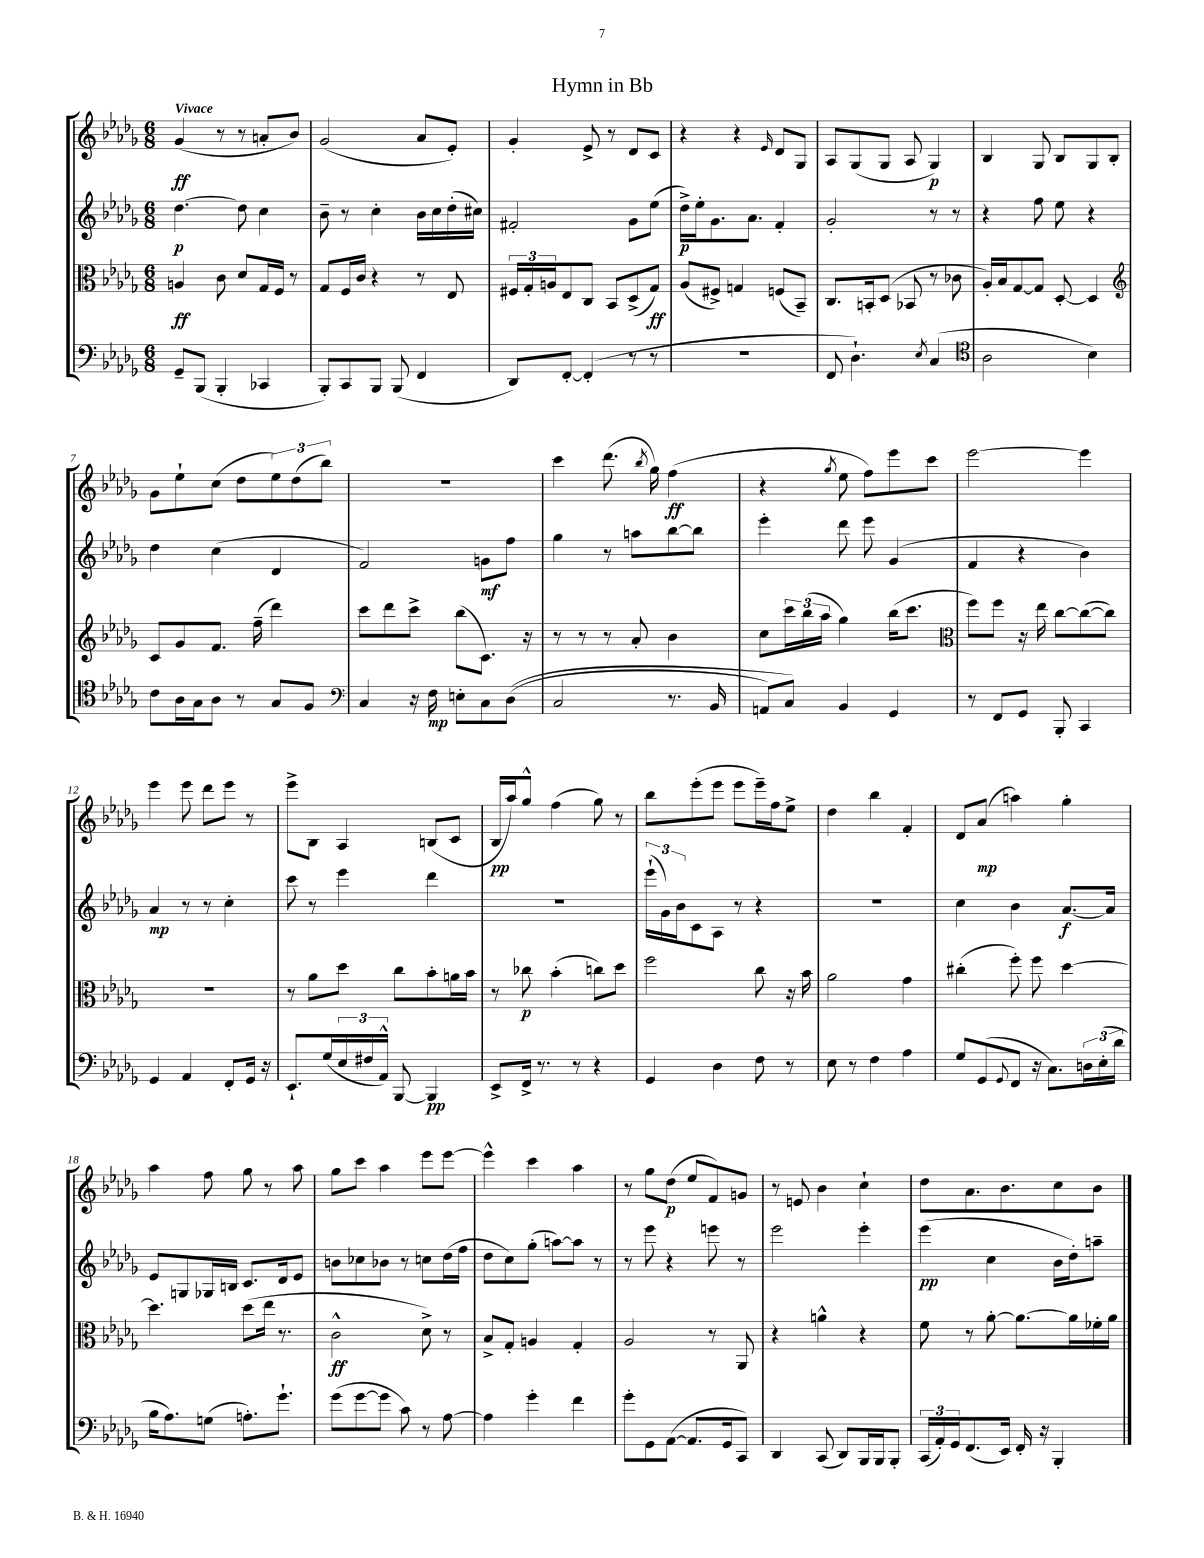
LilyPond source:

\header { title = "Hymn in Bb" }
<<
\new StaffGroup <<
\new Staff = "s0" {
    \clef treble \key des \major \numericTimeSignature \time 6/8 \tempo "Vivace"
    ges'4\ff( r8 r8 a'8-. bes'8) |
    ges'2( aes'8 ees'8-.) |
    ges'4-. ees'8-> r8 des'8 c'8 |
    r4 r4 \grace { ees'16 } des'8 ges8 |
    aes8 ges8( ges8 aes8 ges4\p) |
    bes4 ges8 bes8 ges8 bes8-. |
    ges'8 ees''8-! c''8( des''8 \tuplet 3/2 { ees''8) des''8( bes''8) } |
    R2. |
    c'''4 des'''8.( \acciaccatura { bes''8 } ges''16) f''4\ff( |
    r4 \acciaccatura { ges''8 } ees''8 f''8) ees'''8 c'''8 |
    ees'''2~ ees'''4 |
    ees'''4 ees'''8 des'''8 ees'''8 r8 |
    ees'''8-> bes8 aes4 b8( c'8 |
    bes16\pp aes''16) ges''8-^ f''4( ges''8) r8 |
    bes''8 ees'''8-.( ees'''8 ees'''8 ees'''16--) f''16 ees''8-> |
    des''4 bes''4 f'4-. |
    des'8 aes'8\mp( a''4) ges''4-. |
    aes''4 f''8 ges''8 r8 aes''8 |
    ges''8 c'''8 aes''4 ees'''8 ees'''8~ |
    ees'''4-^ c'''4 aes''4 |
    r8 ges''8 des''8\p( ees''8 f'8) g'8 |
    r8 e'8 bes'4 c''4-! |
    des''8 aes'8. bes'8. c''8 bes'8 \bar "|." |
}
\new Staff = "s1" {
    \clef treble \key des \major \numericTimeSignature \time 6/8
    des''4.~\p des''8 c''4 |
    bes'8-- r8 c''4-. bes'16 c''16 des''16-.( cis''16) |
    fis'2-. ges'8 ees''8( |
    des''16->\p) ees''16-. ges'8. aes'8. f'4-. |
    ges'2-. r8 r8 |
    r4 f''8 ees''8 r4 |
    des''4 c''4( des'4 |
    f'2) g'8\mf f''8 |
    ges''4 r8 a''8 bes''8~ bes''8 |
    ees'''4-. des'''8 ees'''8 ges'4( |
    f'4 r4 bes'4) |
    aes'4\mp r8 r8 c''4-. |
    c'''8 r8 ees'''4 des'''4 |
    R2. |
    \tuplet 3/2 { ees'''16-!( ges'16) bes'16 } c'8 aes8 r8 r4 |
    R2. |
    c''4 bes'4 aes'8.~\f aes'16 |
    ees'8 g8 ges16 b16 c'8. des'16 ees'8 |
    b'8 ces''8 bes'8 r8 c''8 des''16( f''16 |
    des''8 c''8) ges''8-.( a''8~) a''8 r8 |
    r8 ees'''8 r4 e'''8 r8 |
    ees'''2 ees'''4-. |
    ees'''4\pp( c''4 bes'16 des''16-.) a''8-- \bar "|." |
}
\new Staff = "s2" {
    \clef alto \key des \major \numericTimeSignature \time 6/8
    a4\ff c'8 des'8 ges16 f16 r8 |
    ges8 f16 c'16 r4 r8 ees8 |
    \tuplet 3/2 { fis16 ges16-. a16 } ees8 c8 bes,8 des8->( ges8\ff) |
    aes8( fis8->) g4 f8( bes,8--) |
    c8. b,16-. des8( bes,8 r8 ces'8 |
    aes16-.) bes16 ges8~ ges8 des8~-. des4 |
    \clef treble c'8 ges'8 f'8. f''16--( des'''4) |
    c'''8 des'''8 c'''8-> bes''8( c'8.) r16 |
    r8 r8 r8 aes'8-. bes'4 |
    c''8 \tuplet 3/2 { c'''16 bes''16( aes''16 } ges''4) bes''16( c'''8. |
    \clef alto f''8) f''8 r16 ees''16 c''8~ c''8~( c''8) |
    R2. |
    r8 aes'8 des''8 c''8 bes'8-. a'16 bes'16 |
    r8 ces''8\p bes'4-.( c''8) des''8 |
    f''2 c''8 r16 bes'16 |
    aes'2 ges'4 |
    cis''4-.( f''8-.) f''8 des''4~ |
    des''4. des''8( ees''16 r8. |
    c'2-^\ff des'8->) r8 |
    bes8-> ges8-. a4 ges4-. |
    aes2 r8 aes,8 |
    r4 a'4-^ r4 |
    f'8 r8 aes'8~-. aes'8.~ aes'16 fes'16-. aes'16 \bar "|." |
}
\new Staff = "s3" {
    \clef bass \key des \major \numericTimeSignature \time 6/8
    ges,8-- bes,,8( bes,,4-. ces,4 |
    bes,,8-.) c,8 bes,,8 bes,,8( f,4 |
    des,8) f,8~-. f,4-.( r8 r8 |
    R2. |
    f,8 des4.-!) \acciaccatura { ees8 } c4( |
    \clef tenor aes2 bes4) |
    c'8 aes16 ges16 aes8 r8 ges8 f8 |
    \clef bass c4 r16 f16\mp e8-. c8 des8(\( |
    c2 r8. bes,16 |
    a,8) c8\) bes,4 ges,4 |
    r8 f,8 ges,8 bes,,8-. c,4 |
    ges,4 aes,4 f,8-. ges,16 r16 |
    ees,8.-! ges16( \tuplet 3/2 { ees16 fis16 aes,16-^) } bes,,8~ bes,,4\pp |
    ees,8-> f,16-> r8. r8 r4 |
    ges,4 des4 f8 r8 |
    ees8 r8 f4 aes4 |
    ges8 ges,8( \appoggiatura { ges,8 } f,8 r16 c8.) \tuplet 3/2 { d16 ees16-.( des'16 } |
    bes16 aes8.) g8( a8.-.) ges'8.-! |
    ges'8( ges'8~ ges'8 c'8) r8 aes8~ |
    aes4 ges'4-. f'4 |
    ges'8-. ges,8 aes,8~( aes,8. ges,16 c,8) |
    des,4 c,8( des,8) bes,,16 bes,,16 bes,,8-. |
    \tuplet 3/2 { c,16( aes,16-.) ges,16 } f,8.( ees,16) f,16-. r16 bes,,4-. \bar "|." |
}
>>
>>
